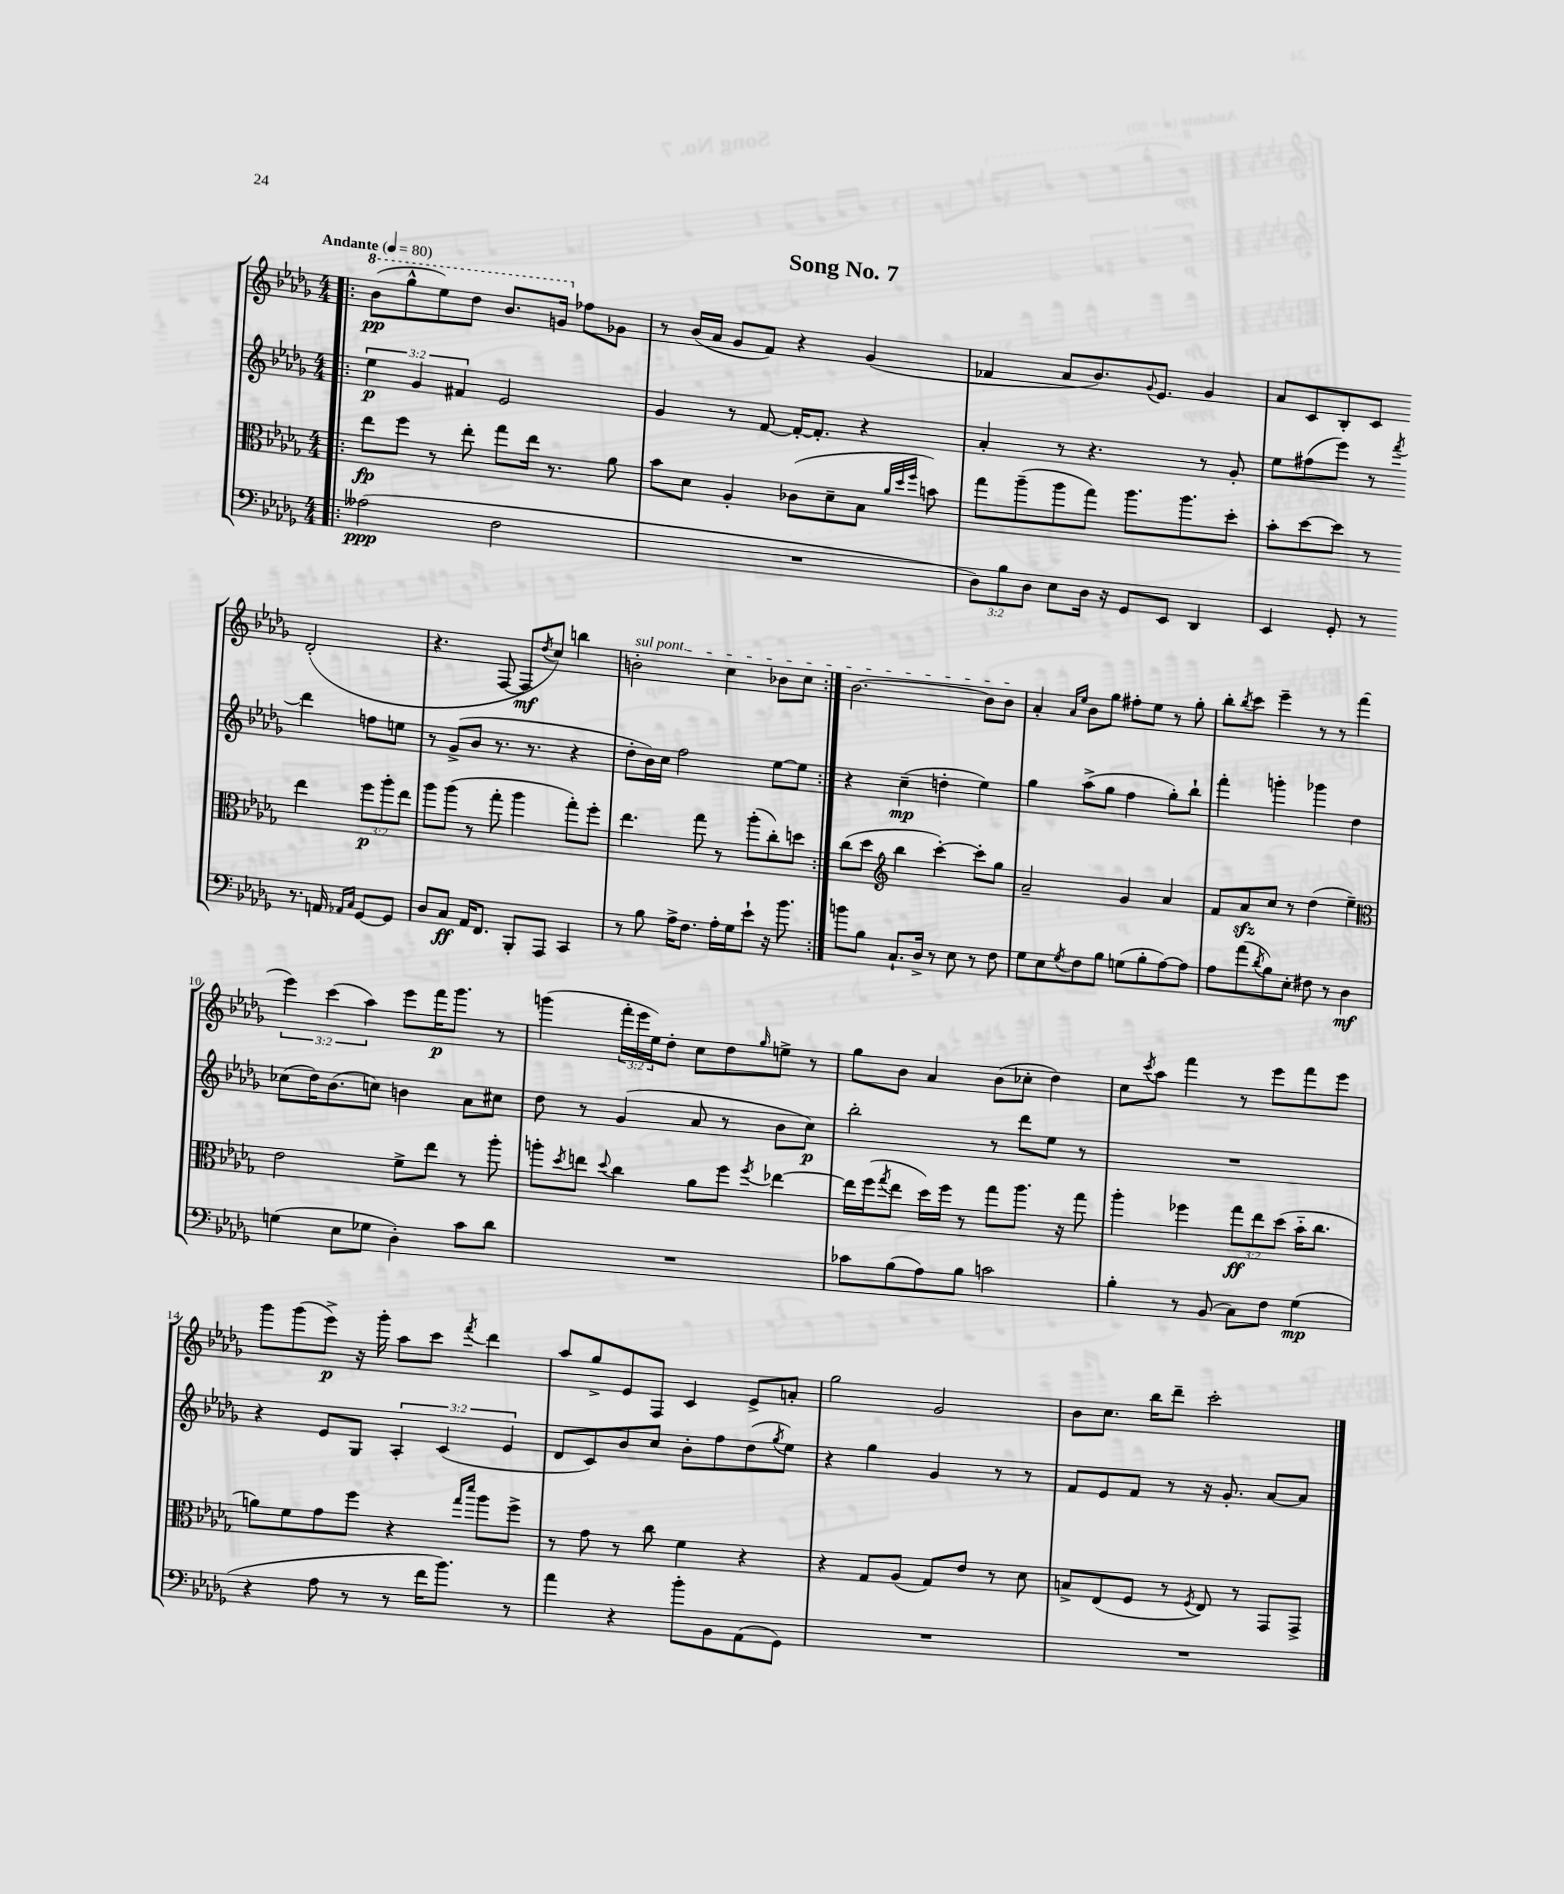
\header { title = "Song No. 7" }
<<
\new StaffGroup <<
\new Staff = "s0" {
    \clef treble \key des \major \numericTimeSignature \time 4/4 \override Staff.TupletNumber.text = #tuplet-number::calc-fraction-text \tempo "Andante" 4 = 80
    \repeat volta 2 { \bar ".|:" \ottava #1 bes''8\pp( ges'''8-^ ees'''8) des'''8 bes''8. g''16 \ottava #0 fes''8 ges'!8 |
    r8 bes'16( aes'16 ges'8 f'8) r4 ges'4( |
    fes'4 aes'8 bes'8.) \appoggiatura { ges'8 } ees'8. ges'4 |
    aes'8 c'8 bes8-. c'8 des'2-.( |
    r4. f8~ f8\mf \acciaccatura { des''8 } c''8) b''4 |
    \once \override TextSpanner.bound-details.left.text = \markup { \italic "sul pont." } b'2-.\startTextSpan c''4 bes'8 c''8 | }
    bes'2.~ bes'8 bes'8\stopTextSpan |
    aes'4-. \grace { aes'16 ees''16 } bes'8 ges''8 fis''8-. ees''8 r8 ges''8-. |
    bes''8-. \acciaccatura { bes''8 } c'''8 ees'''4-- r8 r8 f'''4( |
    \tuplet 3/2 { ees'''4) c'''4( aes''4) } ees'''8 f'''16\p ges'''8. r8 |
    g'''4( \tuplet 3/2 { f'''16-. ees'''16 ees''16) } des''8-. c''8 des''8 \grace { ges''16 } e''8-> r8 |
    ges''8 bes'8 aes'4 bes'8( ces''8-. des''4) |
    c''8 \acciaccatura { c'''8 } aes''8 f'''4 r8 ees'''8 f'''8 ees'''8 |
    ges'''8 ges'''8( ees'''8->\p) r16 ges'''16-. aes''8 c'''8 \acciaccatura { f'''8 } des'''4 |
    aes''8 ges''8-> ees'8 f8 c'4 ees'8-> a'8-. |
    ges''2 ges'2 |
    bes'8 c''8. bes''16 des'''8-- c'''2-. \bar "|." |
}
\new Staff = "s1" {
    \clef treble \key des \major \numericTimeSignature \time 4/4 \override Staff.TupletNumber.text = #tuplet-number::calc-fraction-text
    \repeat volta 2 { \bar ".|:" \tuplet 3/2 { ees''4\p ges'4 fis'4 } ees'2 |
    ges'4 r8 f'8~ f'16~-. f'8.-. r4 |
    aes'4-. r8 r4. r8 ges'8-. |
    ees''8 fis''8( ees'''8) r8 \acciaccatura { f'''8 } des'''4 f''8 e''8 |
    r8 ges'8->( bes'8 r8. r8. r4 |
    des''8-. bes'16) c''16 f''2 ees''8~ ees''8 | }
    r4 c''4--\mp( d''4-. ees''4) |
    ges''4 aes''8->( ges''8 f''4 ges''8-.) bes''8-! |
    f'''4-. g'''4-. ges'''4 des''4 |
    ces''8( des''16) bes'8.( c''8) b'4 aes'8 cis''8 |
    des''8 r8 ges'4( aes'8 r8 bes'8 c''8\p) |
    bes''2-. r8 des'''8 ees''8 r8 |
    R1 |
    r4 ees'8 ges8 \tuplet 3/2 { aes4-. c'4( ees'4 } |
    des'8 c'8) bes'8 c''8 bes'8-. f''8 des''8( \acciaccatura { ges''8 } ees''8) |
    r4 ges''4 ges'4 r8 r8 |
    f'8 ees'8 f'8 r8 r16 ges'8.-. aes'8~ aes'8 \bar "|." |
}
\new Staff = "s2" {
    \clef alto \key des \major \numericTimeSignature \time 4/4 \override Staff.TupletNumber.text = #tuplet-number::calc-fraction-text
    \repeat volta 2 { \bar ".|:" ees''8\fp f''8 r8 ees''8-. ges''8 ees''16 r8. aes'8 |
    bes'8 des'8 aes4-. ces'8( des'8-- bes8 \grace { aes'32 des''32 f''32 } b'8) |
    ges''8 aes''8--( aes''8 ges''8) aes''8. aes''8. des''8-. |
    bes'8-. des''8~ des''8 r8 ees''4 \tuplet 3/2 { f''8\p aes''8-. ees''8 } |
    aes''8 aes''8( r8 ges''8-. aes''4 ges''8-.) f''8-. |
    ees''4. ges''8 r8 aes''8-.( c''8-.) d''8 | }
    c''8( des''8 \clef treble bes''4 c'''4~-.) c'''8-. ges''8 |
    aes'2-- ges'4 aes'4 |
    f'8 aes'8\sfz c''8 r8 des''4( ees''4--) |
    \clef alto ees'2 f'8-> ees''8 r8 aes''8-. |
    a''8-. \acciaccatura { des''8 } e''8 \appoggiatura { des''8 } c''4 aes'8 f''8 \acciaccatura { f''8 } ees''4~ |
    ees''16 f''16( \acciaccatura { ges''8 } ees''8 des''16) f''16 r8 ges''8 aes''8. r16 ges''8 |
    aes''4-. fes''4 \tuplet 3/2 { ges''8\ff ees''8 des''8( } bes'16-_ c''8. |
    a'8) f'8 ges'8 f''8 r4 \grace { ges''16 des'''16 } aes''8 f''8-> |
    r8 ges'8 r8 c''8 f'4 r4 |
    r4 ges8 aes8( ges8) ees'8 r8 des'8 |
    b8-> ees8( f8 r8 \acciaccatura { f8 } ees8) r8 ges,8 ges,8-> \bar "|." |
}
\new Staff = "s3" {
    \clef bass \key des \major \numericTimeSignature \time 4/4 \override Staff.TupletNumber.text = #tuplet-number::calc-fraction-text
    \repeat volta 2 { \bar ".|:" aeses2\ppp( f2 |
    R1 |
    \tuplet 3/2 { des8) bes8 des8 } ees8 des16 r16 ges,8 ees,8 des,4 |
    ees,4 ges,8-. r8 r8. a,16 \grace { aes,16 c16 } ges,8~ ges,8 |
    des8 c8\ff aes,16 f,8. bes,,8-. aes,,8 c,4 |
    r8 bes8 aes16-> f8. aes16-. ges16 ees'8-! r16 bes'8. | }
    b'8 bes8 c8.-! des16-> r8 ees8 r8 f8 |
    ges8 ees8 \acciaccatura { ges8 } f8 bes8 g8( bes8-. aes8~) aes8 |
    aes8 aes'8( \acciaccatura { des'8 } bes8) ees8-. fis8 r8 des4\mf |
    g4( ees8 ges8 des4-.) c'8 des'8 |
    R1 |
    ces'8 bes8( aes8) bes8 c'2 |
    bes4-. r8 bes,8( c8) f8 ges4\mp( |
    r4 aes8 r8 r8 f'16 bes'8.) r8 |
    aes'4 r4 bes'8-. bes,8 aes,8( ges,8) |
    R1 |
    R1 \bar "|." |
}
>>
>>
